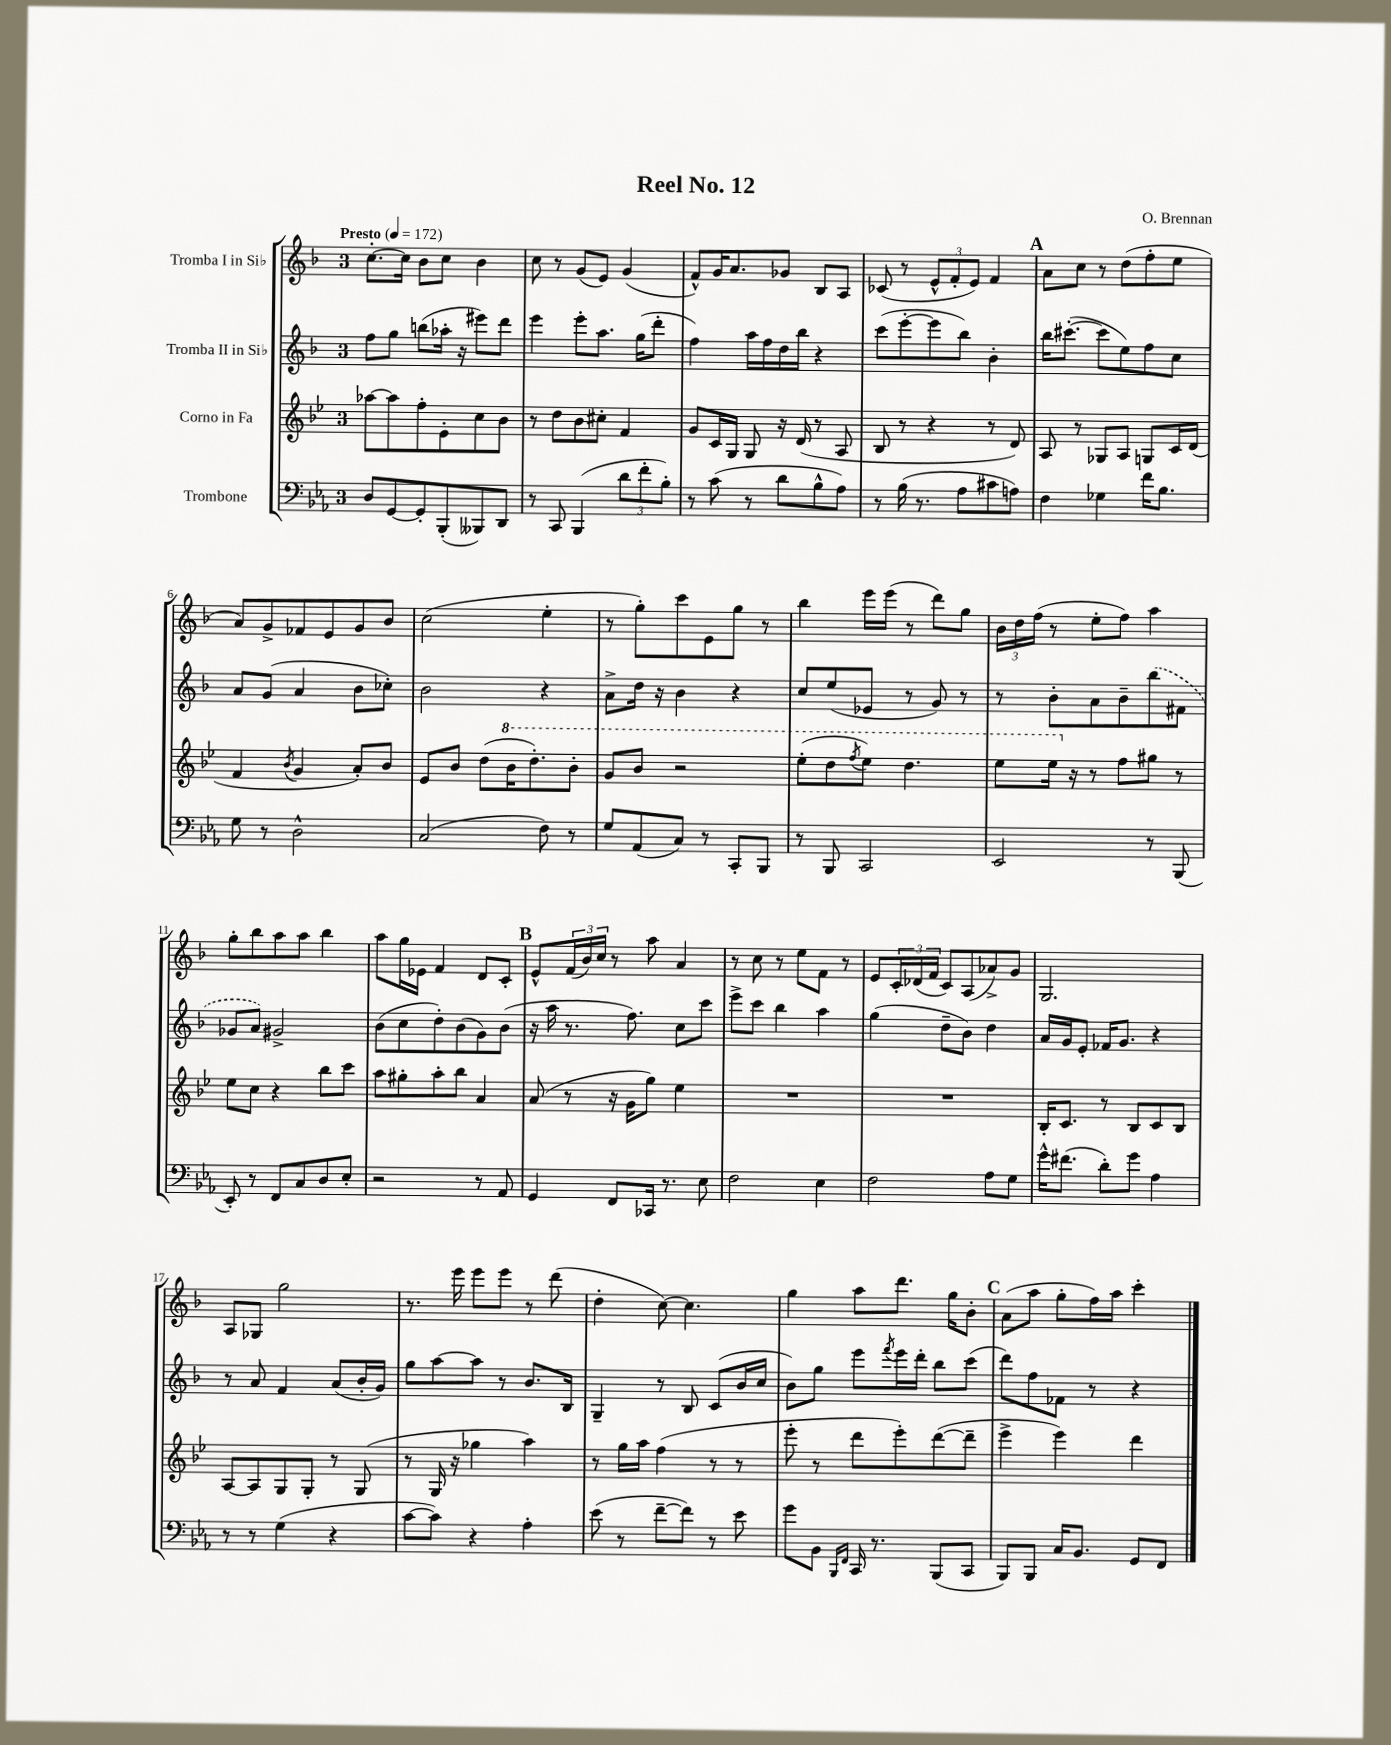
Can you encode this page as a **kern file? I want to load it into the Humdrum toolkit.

**kern	**kern	**kern	**kern
*part4	*part3	*part2	*part1
*staff4	*staff3	*staff2	*staff1
*I"Trombone	*I"Corno in Fa	*I"Tromba II in Si♭	*I"Tromba I in Si♭
*clefF4	*clefG2	*clefG2	*clefG2
*k[b-e-a-]	*k[b-e-]	*k[b-]	*k[b-]
*M3/4	*M3/4	*M3/4	*M3/4
*MM172	*MM172	*MM172	*MM172
=1	=1	=1	=1
!	!	!	!LO:TX:a:B:t=Presto
8D/L	[8aa-X\L	8ff\L	[8.cc'\L
[8GG/	8aa-\]	8gg\J	.
.	.	.	16cc\Jk]
8GG'/]	8ff'\	(8bbn\L	8b-\L
(8BBB-'/	8e-'\	16aa-X'\Jk	8cc\J
.	.	16r	.
8BBB--X/)	8cc\	8eee#X\L)	4b-\
8DD/J	8b-\J	8ddd\J	.
=2	=2	=2	=2
8r	8r	4eee\	8cc\
8CC/	8dd\L	.	8r
(4BBB-/	8b-\	8eee'\L	(8g/L
.	8cc#X'\J	8.aa\J	8e/J)
12d\L	4f/	.	(4g/
.	.	(16gg\KL	.
12f'\	.	.	.
.	.	8ddd'\J	.
12B-'\J)	.	.	.
=3	=3	=3	=3
8r	8g/L	4ff\)	8f^^/L)
(8c\	16c/L	.	16g/K
.	16G/JJ	.	8.a/
8r	8G/	16aa\LL	.
.	.	16ff\	.
8d\L	16r	16dd\	8g-X/J
.	(16d/	16bb-\JJ	.
8B-^^\	8r	4r	8B-/L
8A-\J)	8A/	.	8A/J
=4	=4	=4	=4
8r	8B-/	(8ccc\L	(8c-X/
(16B-\	8r	[8eee'\	8r
8.r	.	.	.
.	4r	8eee\]	12e^^/L
.	.	.	12f'/
8A-\L	.	8bb-\J)	.
.	.	.	12e/J)
8c#X\	8r	4b-'\	4f/
8An\J)	8d/)	.	.
!!LO:REH:place=s1:t=A
=5	=5	=5	=5
4F\	8A/	16bb-\KL	8a\L
.	.	([8.ccc#X'\J	.
.	8r	.	8cc\J
4G-X\	8G-X/L	8ccc#\L]	8r
.	8A/J	8ee\)	(8dd\L
16f\KL	8Gn/L	8ff\	8ff'\
8.B-\J	.	.	.
.	16c/L	8cc\J	8ee\J
.	(16d/JJ	.	.
!!LO:LB:g=z
=6	=6	=6	=6
8G\	4f/	8a/L	8a/L)
8r	.	(8g/J	8g^/
.	8qb-/	.	.
2D^^\	4g/	4a/	8f-X/
.	.	.	8e/
.	8a'/L)	8b-\L	8g/
.	8b-/J	8cc-X'\J)	8b-/J
=7	=7	=7	=7
(2C/	8e-/L	2b-\	(2cc\
.	8b-/J	.	.
.	(8dd\L	.	.
*	*8va	*	*
.	16bb-\K	.	.
.	8.ddd'\)	.	.
8F\)	.	4r	4ee'\
8r	8bb-'\J	.	.
=8	=8	=8	=8
8G/L	8gg/L	8a^\L	8r
(8AA-/	8bb-/J	16dd\Jk	8gg'\L)
.	.	16r	.
8C/J)	2r	4b-\	8ccc\
8r	.	.	8e\
8CC'/L	.	4r	8gg\J
8BBB-/J	.	.	8r
=9	=9	=9	=9
8r	(8eee-'\L	8cc/L	4bb-\
8BBB-/	8ddd\	(8ee/	.
.	8qfff/	.	.
2CC/	8eee-\J)	8e-X/J	16eee\LL
.	.	.	(16eee\JJ
.	4.ddd\	8r	8r
.	.	8g/)	8ddd\L)
.	.	8r	8gg\J
=10	=10	=10	=10
2EE-/	8eee-\L	8r	24b-\LL
.	.	.	24dd\
.	.	.	(24ff\JJ
.	16eee-\Jk	8b-'\L	8r
*	*X8va	*	*
.	16r	.	.
.	8r	8a\	8ee'\L
.	8ff\L	8b-~\	8ff\J)
8r	8gg#X\J	(8bb-\	4aa\
(8BBB-/	8r	8f#X\J	.
!!LO:LB:g=z
=11	=11	=11	=11
8EE-'/)	8ee-\L	8g-X/L	8gg'\L
8r	8cc\J	8a/J)	8bb-\
8FF/L	4r	2g#X^/	8aa\
8C/	.	.	8aa\J
8D/	8bb-\L	.	4bb-\
8E-'/J	8ccc\J	.	.
=12	=12	=12	=12
2r	8aa\L	(8b-\L	8aa\L
.	8gg#X'\	8cc\	16gg\L
.	.	.	16e-X\JJ
.	8aa'\	8dd'\)	4f/
.	8bb-\J	(8b-\	.
8r	4a/	8g\)	8d/L
8AA-/	.	(8b-\J	8c'/J
!!LO:REH:place=s1:t=B
=13	=13	=13	=13
4GG/	(8a/	16r	8e^^/L
.	.	16aa\	.
.	8r	8.r	(24f/L
.	.	.	24b-/)
.	.	.	24cc/JJ
8FF/L	16r	.	8r
.	16g\KL	8.ff\)	.
16CC-X/Jk	8gg\J)	.	8aa\
8.r	.	.	.
.	4ee-\	8cc\L	4a/
8E-\	.	8ccc\J	.
=14	=14	=14	=14
2F\	2.r	8eee^\L	8r
.	.	8ccc\J	8cc\
.	.	4bb-\	8r
.	.	.	8ee\L
4E-\	.	4aa\	8f\J
.	.	.	8r
=15	=15	=15	=15
2F\	2.r	(4gg\	8e/L
.	.	.	24c'/L
.	.	.	(24d-X/
.	.	.	24f/JJ
.	.	8dd~\L	8c/L)
.	.	8b-\J)	(8A/
8A-\L	.	4dd\	8a-X^/)
8G\J	.	.	8g/J
=16	=16	=16	=16
16g^^\KL	16B-'/KL	16a/LL	2.G/
(8.f#X\J	8.c/J	16g/J	.
.	.	8e'/J	.
8d'\L)	8r	16f-X/KL	.
.	.	8.g/J	.
8g\J	8B-/L	.	.
4A-\	8c/	4r	.
.	8B-/J	.	.
!!LO:LB:g=z
=17	=17	=17	=17
8r	[8A/L	8r	8A/L
8r	8A/]	8a/	8G-X/J
(4G\	8G/	4f/	2gg\
.	8G'/J	.	.
4r	8r	(8a/L	.
.	(8G/	16b-'/L	.
.	.	16g/JJ)	.
=18	=18	=18	=18
[8c\L	8r	8gg\L	8.r
8c\J])	16G/	[8aa\	.
.	16r	.	16eee\
4r	4gg-X\	8aa\J]	8eee\L
.	.	8r	8eee\J
4A-'\	4aa\)	8.b-/L	8r
.	.	.	(8ddd\
.	.	16B-/Jk	.
=19	=19	=19	=19
(8e-\	8r	4G~/	4dd'\
8r	16gg\LL	.	.
.	16aa\JJ	.	.
[8f~\L	(4ff\	8r	[8cc\)
8f\J])	.	8B-/	4.cc\]
8r	8r	(8c/L	.
8e-\	8r	16b-/L	.
.	.	16cc/JJ	.
=20	=20	=20	=20
8g\L	8eee-'\	8b-\L)	4gg\
8BB-\J	8r	8gg\J	.
16qqBBB-/LL	.	.	.
16qqFF/JJ	.	.	.
16CC/	8ddd\L	8eee\L	8aa\L
8.r	.	.	.
.	.	8qfff/	.
.	8eee-'\)	16eee\L	8.ddd\J
.	.	16ddd'\JJ	.
(8BBB-/L	([8ddd\	8bb-\L	.
.	.	.	16gg\KL
8CC/J	8ddd~\J]	(8ccc\J	8b-'\J
!!LO:REH:place=s1:t=C
=21	=21	=21	=21
8BBB-/L)	4eee-^\	8ddd\L)	(8a\L
8BBB-/J	.	8ff\	8aa\J
16C/KL	4eee-\)	8f-X\J	8gg'\L
8.BB-/J	.	.	.
.	.	8r	16ff\L)
.	.	.	16aa\JJ
8GG/L	4ddd\	4r	4ccc'\
8FF/J	.	.	.
==	==	==	==
*-	*-	*-	*-
